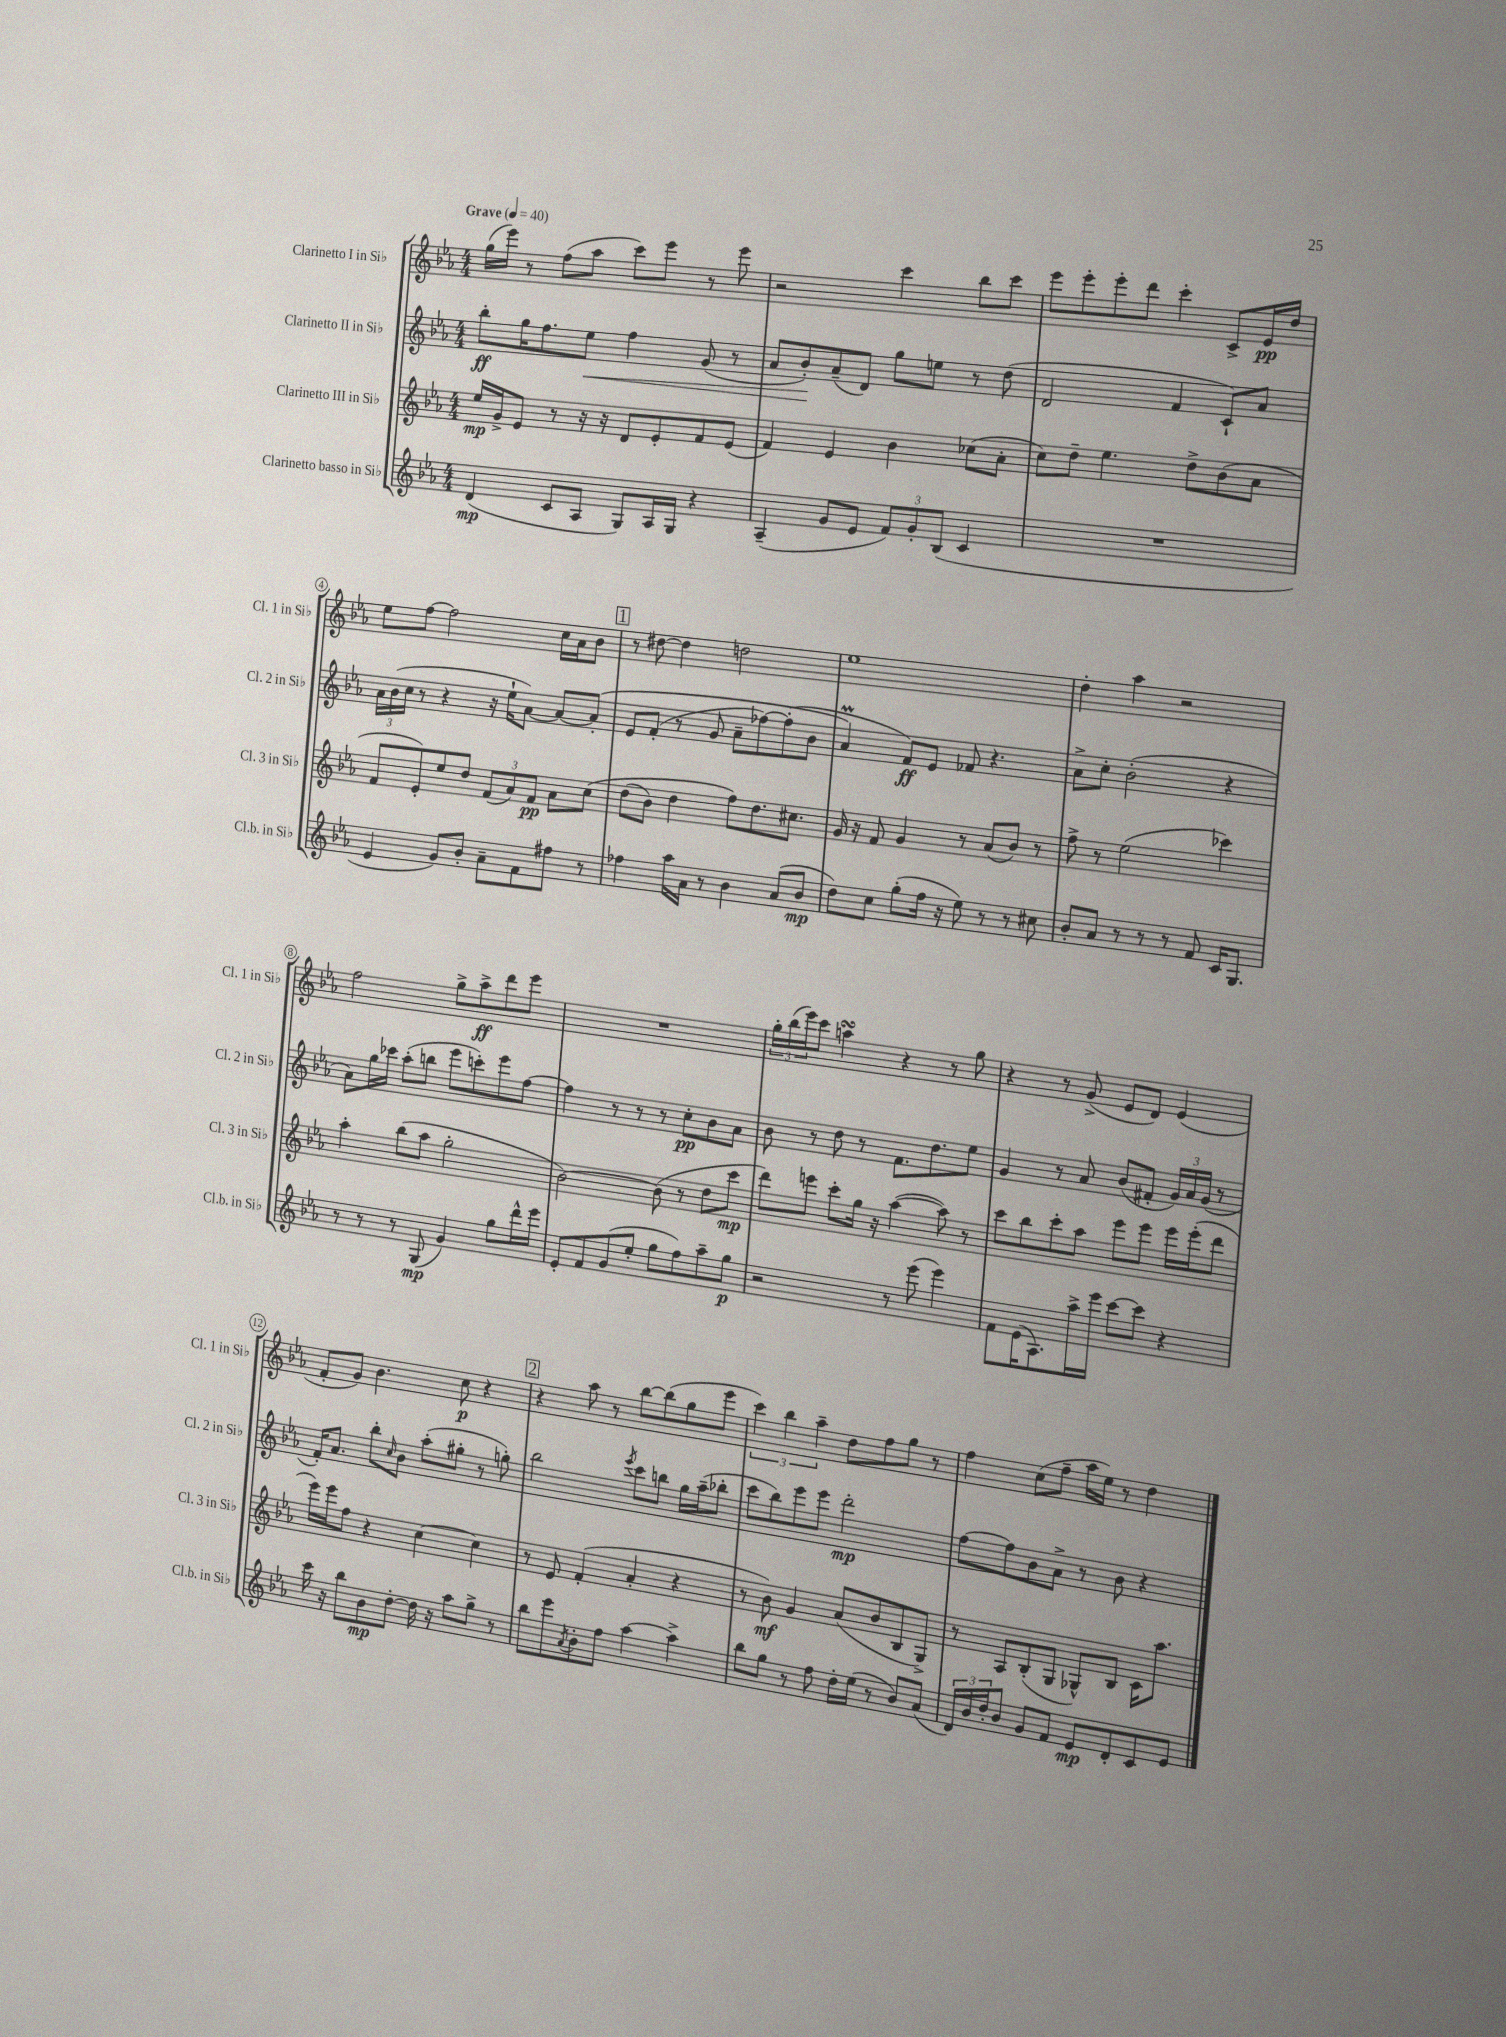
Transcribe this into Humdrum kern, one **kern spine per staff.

**kern	**dynam	**kern	**dynam	**kern	**dynam	**kern	**dynam
*part4	*part4	*part3	*part3	*part2	*part2	*part1	*part1
*staff4	*staff4	*staff3	*staff3	*staff2	*staff2	*staff1	*staff1
*I"Clarinetto basso in Si♭	*	*I"Clarinetto III in Si♭	*	*I"Clarinetto II in Si♭	*	*I"Clarinetto I in Si♭	*
*I'Cl.b. in Si♭	*	*I'Cl. 3 in Si♭	*	*I'Cl. 2 in Si♭	*	*I'Cl. 1 in Si♭	*
*clefG2	*	*clefG2	*	*clefG2	*	*clefG2	*
*k[b-e-a-]	*	*k[b-e-a-]	*	*k[b-e-a-]	*	*k[b-e-a-]	*
*M4/4	*	*M4/4	*	*M4/4	*	*M4/4	*
*MM40	*	*MM40	*	*MM40	*	*MM40	*
=1	=1	=1	=1	=1	=1	=1	=1
!	!	!	!	!	!	!LO:TX:a:B:t=Grave	!
(4d/	mp	16ee-/LL	mp	8bb-'\L	ff	(16gg\LL	.
.	.	16g^/J	.	.	.	16eee-\JJ)	.
.	.	8e-/J	.	16gg\K	.	8r	.
.	.	.	.	8.ff\	.	.	.
8c/L	.	8r	.	.	.	(8ff\L	.
!	!	!	!	!	!LO:HP:b	!	!
8A-/J	.	16r	.	8ee-\J	<	8aa-\J	.
.	.	16r	.	.	.	.	.
8G/L)	.	8d/L	.	4ff\	.	8ccc\L)	.
16A-/L	.	8e-'/	.	.	.	8eee-\J	.
16G/JJ	.	.	.	.	.	.	.
4r	.	8f/	.	(8g/	.	8r	.
.	.	(8e-/J	.	8r	.	8eee-\	.
=2	=2	=2	=2	=2	=2	=2	=2
(4A-~/	.	4f/)	.	8a-/L	.	2r	.
.	.	.	.	8b-'/)	.	.	.
8g/L	.	4e-/	.	(8a-~/	[	.	.
8e-/J	.	.	.	8d/J)	.	.	.
12f/L)	.	4b-\	.	8gg\L	.	4ccc\	.
12g'/	.	.	.	.	.	.	.
.	.	.	.	8een\J	.	.	.
(12B-/J	.	.	.	.	.	.	.
4c/	.	(8cc-X\L	.	8r	.	8bb-\L	.
.	.	8a-'\J	.	(8dd\	.	8ccc\J	.
=3	=3	=3	=3	=3	=3	=3	=3
1r	.	8cc\L)	.	2d/	.	8eee-\L	.
.	.	8dd~\J	.	.	.	8eee-'\	.
.	.	4.ee-\	.	.	.	8eee-'\	.
.	.	.	.	.	.	8ddd\J	.
.	.	.	.	4f/	.	4ccc'\	.
.	.	8dd^\L	.	.	.	.	.
.	.	(8b-\	.	8c`/L)	.	8c^/L	.
.	.	8a-\J	.	8a-/J	.	16e-/L	pp
.	.	.	.	.	.	16dd/JJ	.
!!LO:LB:g=z
=4	=4	=4	=4	=4	=4	=4	=4
4e-/	.	8f/L	.	24a-\LL	.	8ee-\L	.
.	.	.	.	(24b-\	.	.	.
.	.	.	.	24cc\JJ	.	.	.
.	.	8e-'/)	.	8r	.	[8ff\J	.
8g/L)	.	8ee-/	.	4r	.	2ff\]	.
8b-'/J	.	8dd/J	.	.	.	.	.
8a-~\L	.	(12f/L	.	16r	.	.	.
.	.	.	.	16ee-`\KL	.	.	.
.	.	12a-/)	.	.	.	.	.
8f\	.	.	.	[8a-\J)	.	.	.
.	.	12f/J	pp	.	.	.	.
8ff#X\J	.	8a-\L	.	8a-/L_	.	16cc\LL	.
.	.	.	.	.	.	16a-\J	.
8r	.	(8cc\J	.	(8a-'/J]	.	8b-\J	.
!!LO:REH:place=s1:t=1
=5	=5	=5	=5	=5	=5	=5	=5
4ff-X\	.	(8dd\L	.	8e-/L	.	8r	.
.	.	8b-\J)	.	(8f'/J	.	[8dd#X\	.
16aa-\LL	.	4dd\	.	8r	.	4dd#\]	.
16a-\JJ	.	.	.	.	.	.	.
8r	.	.	.	8g/	.	.	.
4b-\	.	8ff\L)	.	8a-~\L	.	2ddn\	.
.	.	8.dd\	.	[8ff-X\)	.	.	.
(8a-/L	.	.	.	(8ff-'\]	.	.	.
.	.	8.cc#X\J	.	.	.	.	.
8b-/J	mp	.	.	8b-\J	.	.	.
=6	=6	=6	=6	=6	=6	=6	=6
8dd\L)	.	16g/	.	4a-M/)	.	1ee-	.
.	.	16r	.	.	.	.	.
8cc\J	.	8f/	.	.	.	.	.
(8gg'\L	.	4g/	.	8f/L)	ff	.	.
16ff\Jk	.	.	.	8e-/J	.	.	.
16r	.	.	.	.	.	.	.
8ee-\)	.	8r	.	8f-X/	.	.	.
8r	.	(8a-/L	.	4.r	.	.	.
8r	.	8b-/J)	.	.	.	.	.
8cc#X\	.	8r	.	.	.	.	.
=7	=7	=7	=7	=7	=7	=7	=7
8b-'/L	.	8ff^\	.	8a-^\L	.	4dd'\	.
8a-/J	.	8r	.	8cc'\J	.	.	.
8r	.	(2ee-\	.	(2b-'\	.	4aa-\	.
8r	.	.	.	.	.	.	.
8r	.	.	.	.	.	2r	.
8f/	.	.	.	.	.	.	.
16c/KL	.	4ccc-X\)	.	4r	.	.	.
8.G/J	.	.	.	.	.	.	.
!!LO:LB:g=z
=8	=8	=8	=8	=8	=8	=8	=8
8r	.	4aa-'\	.	8a-\L)	.	2ff\	.
8r	.	.	.	16gg\L	.	.	.
.	.	.	.	16ccc-X\JJ	.	.	.
8r	.	(8bb-\L	.	(8aa-'\L	.	.	.
(8G/	mp	8aa-\J	.	8bbn\J	.	.	.
4g/)	.	2gg'\	.	8eee-\L	.	8gg^\L	.
.	.	.	.	8cccn'\)	.	8aa-^\	ff
8gg\L	.	.	.	8eee-\	.	8ddd\	.
16ddd^^\L	.	.	.	[8ff\J	.	8eee-\J	.
16eee-\JJ	.	.	.	.	.	.	.
=9	=9	=9	=9	=9	=9	=9	=9
8e-'/L	.	[2b-\)	.	4ff\]	.	1r	.
8f/	.	.	.	.	.	.	.
(8g/	.	.	.	8r	.	.	.
8ee-'/J	.	.	.	8r	.	.	.
8gg\L	.	(8b-\]	.	8r	.	.	.
8ff\)	.	8r	.	8cc'\L	pp	.	.
8aa-~\	.	8dd\L	.	8b-\	.	.	.
8gg\J	p	8ccc\J	mp	8a-\J	.	.	.
=10	=10	=10	=10	=10	=10	=10	=10
2r	.	8ddd\L)	.	8b-\	.	24gg'\LL	.
.	.	.	.	.	.	(24bb-\	.
.	.	.	.	.	.	24eee-\J)	.
.	.	8eeen\J	.	8r	.	8ccc\J	.
.	.	8ccc'\L	.	8dd\	.	4aansSsS\	.
.	.	16gg\Jk	.	8r	.	.	.
.	.	16r	.	.	.	.	.
8r	.	([4aa-\	.	8.f\L	.	4r	.
(8eee-\	.	.	.	.	.	.	.
.	.	.	.	8.dd\	.	.	.
4eee-\)	.	8aa-\])	.	.	.	8r	.
.	.	8r	.	8ee-\J	.	8gg\	.
=11	=11	=11	=11	=11	=11	=11	=11
8f\L	.	8ccc\L	.	4g/	.	4r	.
(16e-\K	.	8bb-\	.	.	.	.	.
8.A-\)	.	.	.	.	.	.	.
.	.	8ccc'\	.	8r	.	8r	.
16aa-^\L	.	8aa-\J	.	8a-/	.	(8g^/	.
16eee-\JJ	.	.	.	.	.	.	.
[8ccc\L	.	8eee-\L	.	(8b-/L	.	8e-/L	.
8ccc\J]	.	8eee-\J	.	8f#X'/J	.	8d/J)	.
4r	.	16eee-\LL	.	24g/LL)	.	(4e-/	.
.	.	.	.	24a-/	.	.	.
.	.	(16eee-'\J	.	.	.	.	.
.	.	.	.	(24g/JJ	.	.	.
.	.	8ddd\J	.	8r	.	.	.
!!LO:LB:g=z
=12	=12	=12	=12	=12	=12	=12	=12
16ccc\	.	16eee-\LL)	.	16f'/KL)	.	8f'/L	.
16r	.	16eee-\J	.	8.a-/J	.	.	.
8bb-\L	.	8ff\J	.	.	.	8g/J)	.
8b-\	mp	4r	.	8bb-'\L	.	4.b-\	.
.	.	.	.	16qqcc/	.	.	.
[8dd'\J	.	.	.	8b-\J	.	.	.
16dd\]	.	[4cc\	.	(8aa-'\L	.	.	.
16r	.	.	.	.	.	.	.
8aa-\L	.	.	.	8gg#X'\J	.	8cc\	p
8gg^\J	.	4cc\]	.	8r	.	4r	.
8r	.	.	.	8ggn'\)	.	.	.
!!LO:REH:place=s1:t=2
=13	=13	=13	=13	=13	=13	=13	=13
8bb-\L	.	8r	.	2bb-\	.	4r	.
8eee-\	.	8e-/	.	.	.	.	.
8qa-/	.	.	.	.	.	.	.
8b-'\	.	(4f'/	.	.	.	8aa-\	.
8ff\J	.	.	.	.	.	8r	.
.	.	.	.	8qeee-/	.	.	.
[4aa-\	.	4a-'/	.	8ccc\L	.	[8bb-\L	.
.	.	.	.	8bbn\J	.	(8bb-\]	.
4aa-^\]	.	4r	.	16gg\LL	.	8gg\	.
.	.	.	.	(16aa-~\J	.	.	.
.	.	.	.	8bb-X'\J	.	8eee-\J	.
=14	=14	=14	=14	=14	=14	=14	=14
8bb-\L	.	8r	.	8ccc\L	.	6ccc\)	.
8gg\J	.	8b-\)	mf	8bb-\)	.	.	.
.	.	.	.	.	.	6bb-\	.
8r	.	4g/	.	8eee-\	.	.	.
.	.	.	.	.	.	6aa-~\	.
8ff\	.	.	.	8eee-\J	.	.	.
16dd'\LL	.	(8a-/L	.	2ddd'\	mp	8dd\L	.
(16ee-\JJ	.	.	.	.	.	.	.
8r	.	8b-/	.	.	.	8ff\	.
8b-/L)	.	8B-/	.	.	.	8gg\J	.
(8a-/J	.	8G^/J)	.	.	.	8r	.
=15	=15	=15	=15	=15	=15	=15	=15
24d/LL)	.	8r	.	[8ff\L	.	4ff\	.
24b-/	.	.	.	.	.	.	.
24dd'/J	.	.	.	.	.	.	.
8b-/J	.	8A-/L	.	8ff\]	.	.	.
8g/L	.	(8B-'/	.	8b-\	.	(8cc\L	.
8f/J	.	8G/J	.	8a-^\J	.	8ff~\J	.
8e-/L	mp	8G-X^^/L)	.	8r	.	16aa-\LL	.
.	.	.	.	.	.	16ee-\JJ)	.
8d'/	.	8B-/J	.	8b-\	.	8r	.
8c/	.	16c\KL	.	4r	.	4dd\	.
.	.	8.aa-\J	.	.	.	.	.
8e-/J	.	.	.	.	.	.	.
==	==	==	==	==	==	==	==
*-	*-	*-	*-	*-	*-	*-	*-
